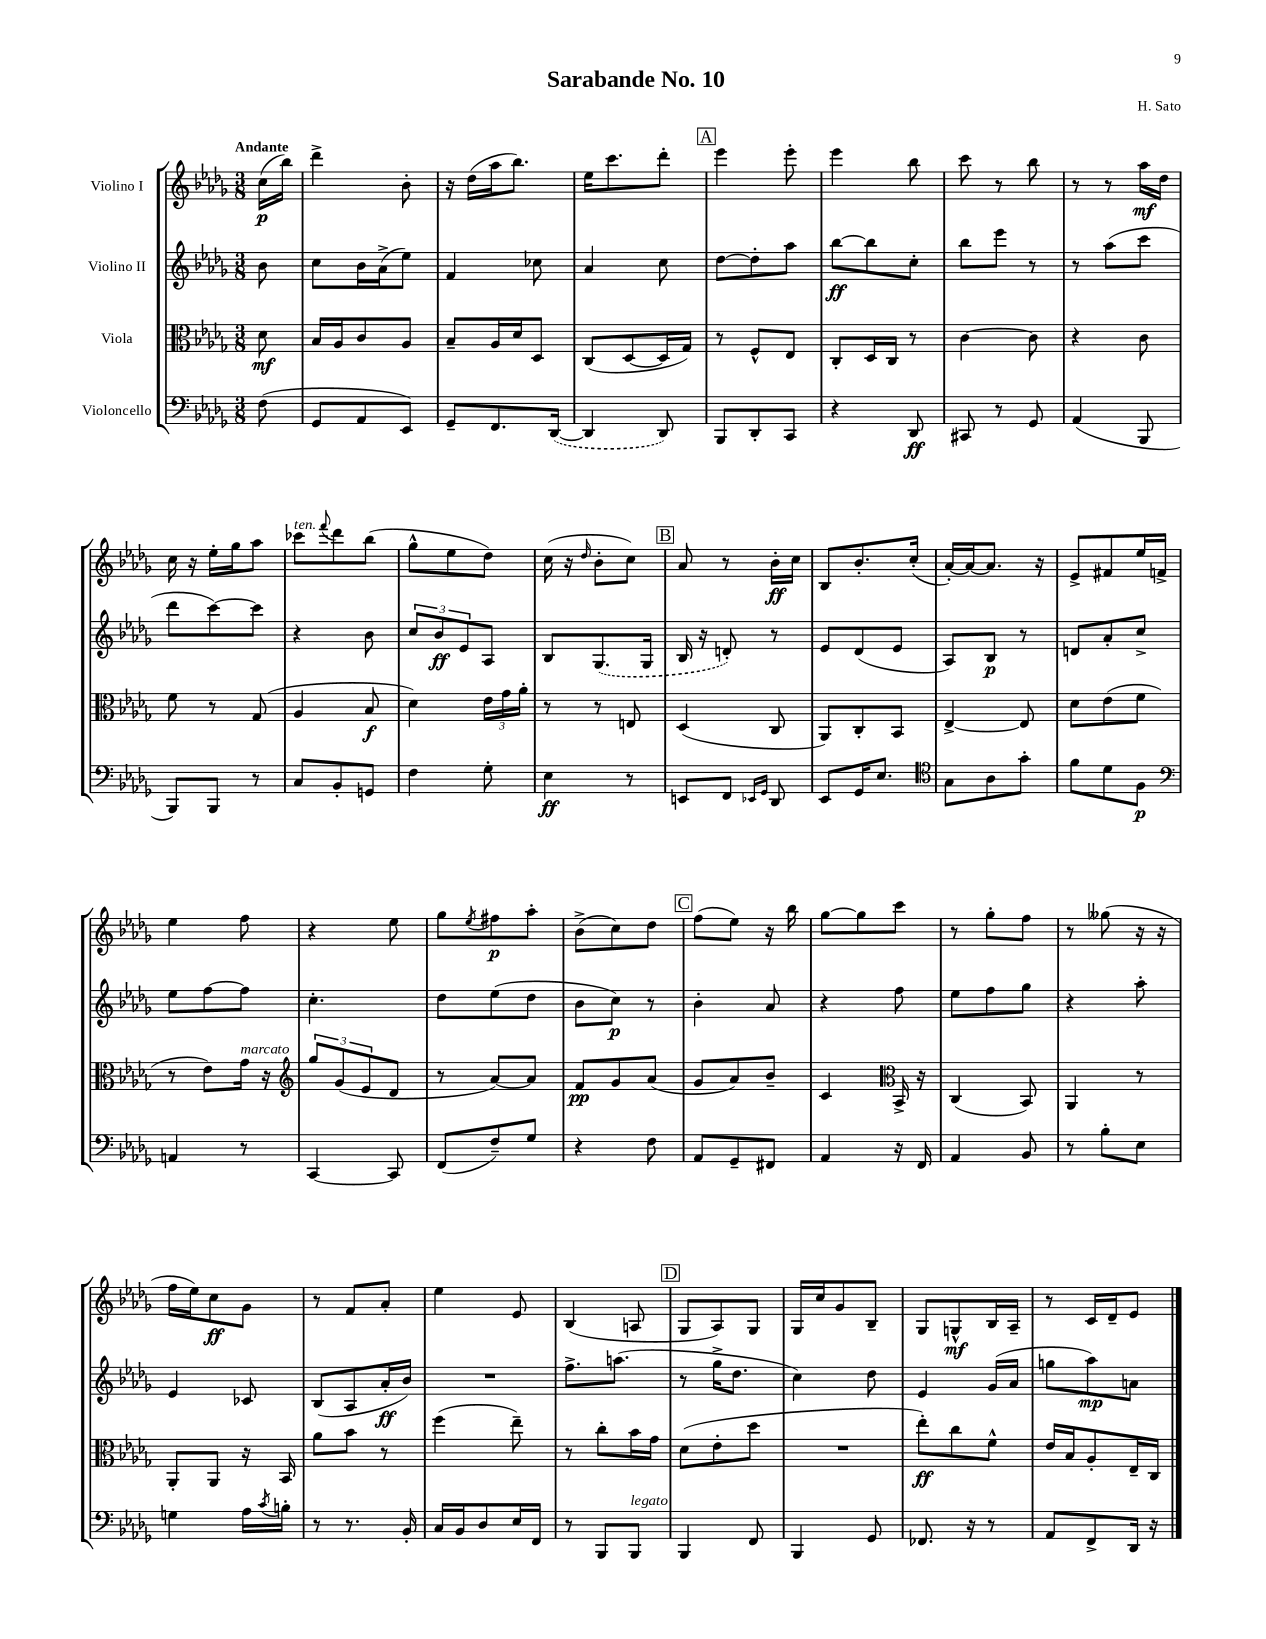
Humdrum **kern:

**kern	**kern	**kern	**kern
*staff4	*staff3	*staff2	*staff1
*clefF4	*clefC3	*clefG2	*clefG2
*k[b-e-a-d-g-]	*k[b-e-a-d-g-]	*k[b-e-a-d-g-]	*k[b-e-a-d-g-]
*M3/8	*M3/8	*M3/8	*M3/8
(8F	8d-	8b-	(16cc
.	.	.	16bb-)
=	=	=	=
8GG-	16B-	8cc	4ddd-^
.	16A-	.	.
8AA-	8c	16b-	.
.	.	(16a-^	.
8EE-)	8A-	8ee-)	8b-'
=	=	=	=
8GG-~	8B-~	4f	16r
.	.	.	(16dd-
8.FF	16A-	.	16aa-
.	16d-	.	8.bb-)
.	8D-	8cc-	.
([16DD-	.	.	.
=	=	=	=
4DD-]	(8C	4a-	16ee-
.	.	.	8.ccc
.	[8D-	.	.
8DD-)	16D-]	8cc	8ddd-'
.	16G-)	.	.
=	=	=	=
8BBB-	8r	[8dd-	4eee-
8DD-'	8F^^	8dd-']	.
8CC	8E-	8aa-	8eee-'
=	=	=	=
4r	8C'	[8bb-	4eee-
.	16D-	8bb-]	.
.	16C	.	.
8DD-	8r	8cc'	8bb-
=	=	=	=
8CC#	[4c	8bb-	8ccc
8r	.	8eee-	8r
8GG-	8c]	8r	8bb-
=	=	=	=
(4AA-	4r	8r	8r
.	.	(8aa-	8r
8BBB-	8c	8ccc	16aa-
.	.	.	16dd-
=	=	=	=
8BBB-)	8f	8ddd-	16cc
.	.	.	16r
8BBB-	8r	[8ccc)	16ee-'
.	.	.	16gg-
8r	(8G-	8ccc]	8aa-
=	=	=	=
8C	4A-	4r	8ccc-
.	.	.	8qqfff
8BB-'	.	.	8ddd-
8GG	8B-	8b-	(8bb-
=	=	=	=
4F	4d-)	12cc	8gg-^^
.	.	12b-	.
.	.	.	8ee-
.	.	12e-	.
8G-'	24e-	8A-	8dd-)
.	24g-	.	.
.	24a-'	.	.
=	=	=	=
4E-	8r	8B-	(16cc
.	.	.	16r
.	.	.	16qqdd-
.	8r	(8.G-	8b-'
8r	8E	.	8cc)
.	.	16G-	.
=	=	=	=
8EE	(4D-	16B-	8a-
.	.	16r	.
8FF	.	8d')	8r
16qqEE-	.	.	.
16qqGG-	.	.	.
8DD-	8C	8r	16b-'
.	.	.	16cc
=	=	=	=
8EE-	8AA-)	8e-	8B-
16GG-	8C'	(8d-	8.b-'
8.E-	.	.	.
.	8BB-	8e-	.
.	.	.	(16cc'
=	=	=	=
*clefC4	*	*	*
8G-	[4E-^	8A-)	[16a-')
.	.	.	16a-_
8A-	.	8B-	8.a-]
8g-'	8E-]	8r	.
.	.	.	16r
=	=	=	=
8f	8d-	8d	8e-^
8d-	(8e-	8a-'	8f#
8F	8f	8cc^	16ee-
.	.	.	16f^
=	=	=	=
*clefF4	*	*	*
4AA	8r	8ee-	4ee-
.	8e-)	[8ff	.
8r	16g-	8ff]	8ff
.	16r	.	.
=	=	=	=
*	*clefG2	*	*
[4CC	12gg-	4.cc'	4r
.	(12g-	.	.
.	12e-	.	.
8CC]	8d-	.	8ee-
=	=	=	=
(8FF	8r	8dd-	8gg-
.	.	.	8qee-
8F~)	[8a-)	(8ee-	8ff#
8G-	8a-]	8dd-	8aa-'
=	=	=	=
4r	8f	8b-	(8b-^
.	8g-	8cc)	8cc)
8F	(8a-	8r	8dd-
=	=	=	=
8AA-	8g-	4b-'	(8ff
8GG-~	8a-)	.	8ee-)
8FF#	8b-~	8a-	16r
.	.	.	16bb-
=	=	=	=
4AA-	4c	4r	[8gg-
.	.	.	8gg-]
*	*clefC3	*	*
16r	16BB-^	8ff	8ccc
16FF	16r	.	.
=	=	=	=
4AA-	(4C	8ee-	8r
.	.	8ff	8gg-'
8BB-	8BB-)	8gg-	8ff
=	=	=	=
8r	4AA-	4r	8r
8B-'	.	.	(8gg--
8E-	8r	8aa-'	16r
.	.	.	16r
=	=	=	=
4G	8AA-'	4e-	16ff
.	.	.	16ee-)
.	8AA-	.	8cc
16A-	16r	8c-	8g-
8qc	.	.	.
16B'	16BB-	.	.
=	=	=	=
8r	8a-	(8B-	8r
8.r	8b-	8A-	8f
.	8r	16a-'	8a-'
16BB-'	.	16b-)	.
=	=	=	=
16C	(4ff	4.r	4ee-
16BB-	.	.	.
8D-	.	.	.
16E-	8ee-~)	.	8e-
16FF	.	.	.
=	=	=	=
8r	8r	8.ff^	(4B-
8BBB-	8cc'	.	.
.	.	(8.aa	.
8BBB-	16b-	.	8A
.	16g-	.	.
=	=	=	=
4BBB-	(8d-	8r	8G-
.	8e-'	16gg-^	8A-)
.	.	8.dd-	.
8FF	8dd-	.	8G-
=	=	=	=
4BBB-	4.r	4cc)	16G-
.	.	.	16cc
.	.	.	8g-
8GG-	.	8dd-	8B-~
=	=	=	=
8.FF-	8ee-')	4e-	8G-
.	8cc	.	8G^^
16r	.	.	.
8r	8f^^	(16g-	16B-
.	.	16a-	16A-~
=	=	=	=
8AA-	16e-	8gg	8r
.	16B-	.	.
8FF^	8A-'	8aa-)	16c
.	.	.	16d-~
16DD-	16E-~	8a	8e-
16r	16C	.	.
==	==	==	==
*-	*-	*-	*-
